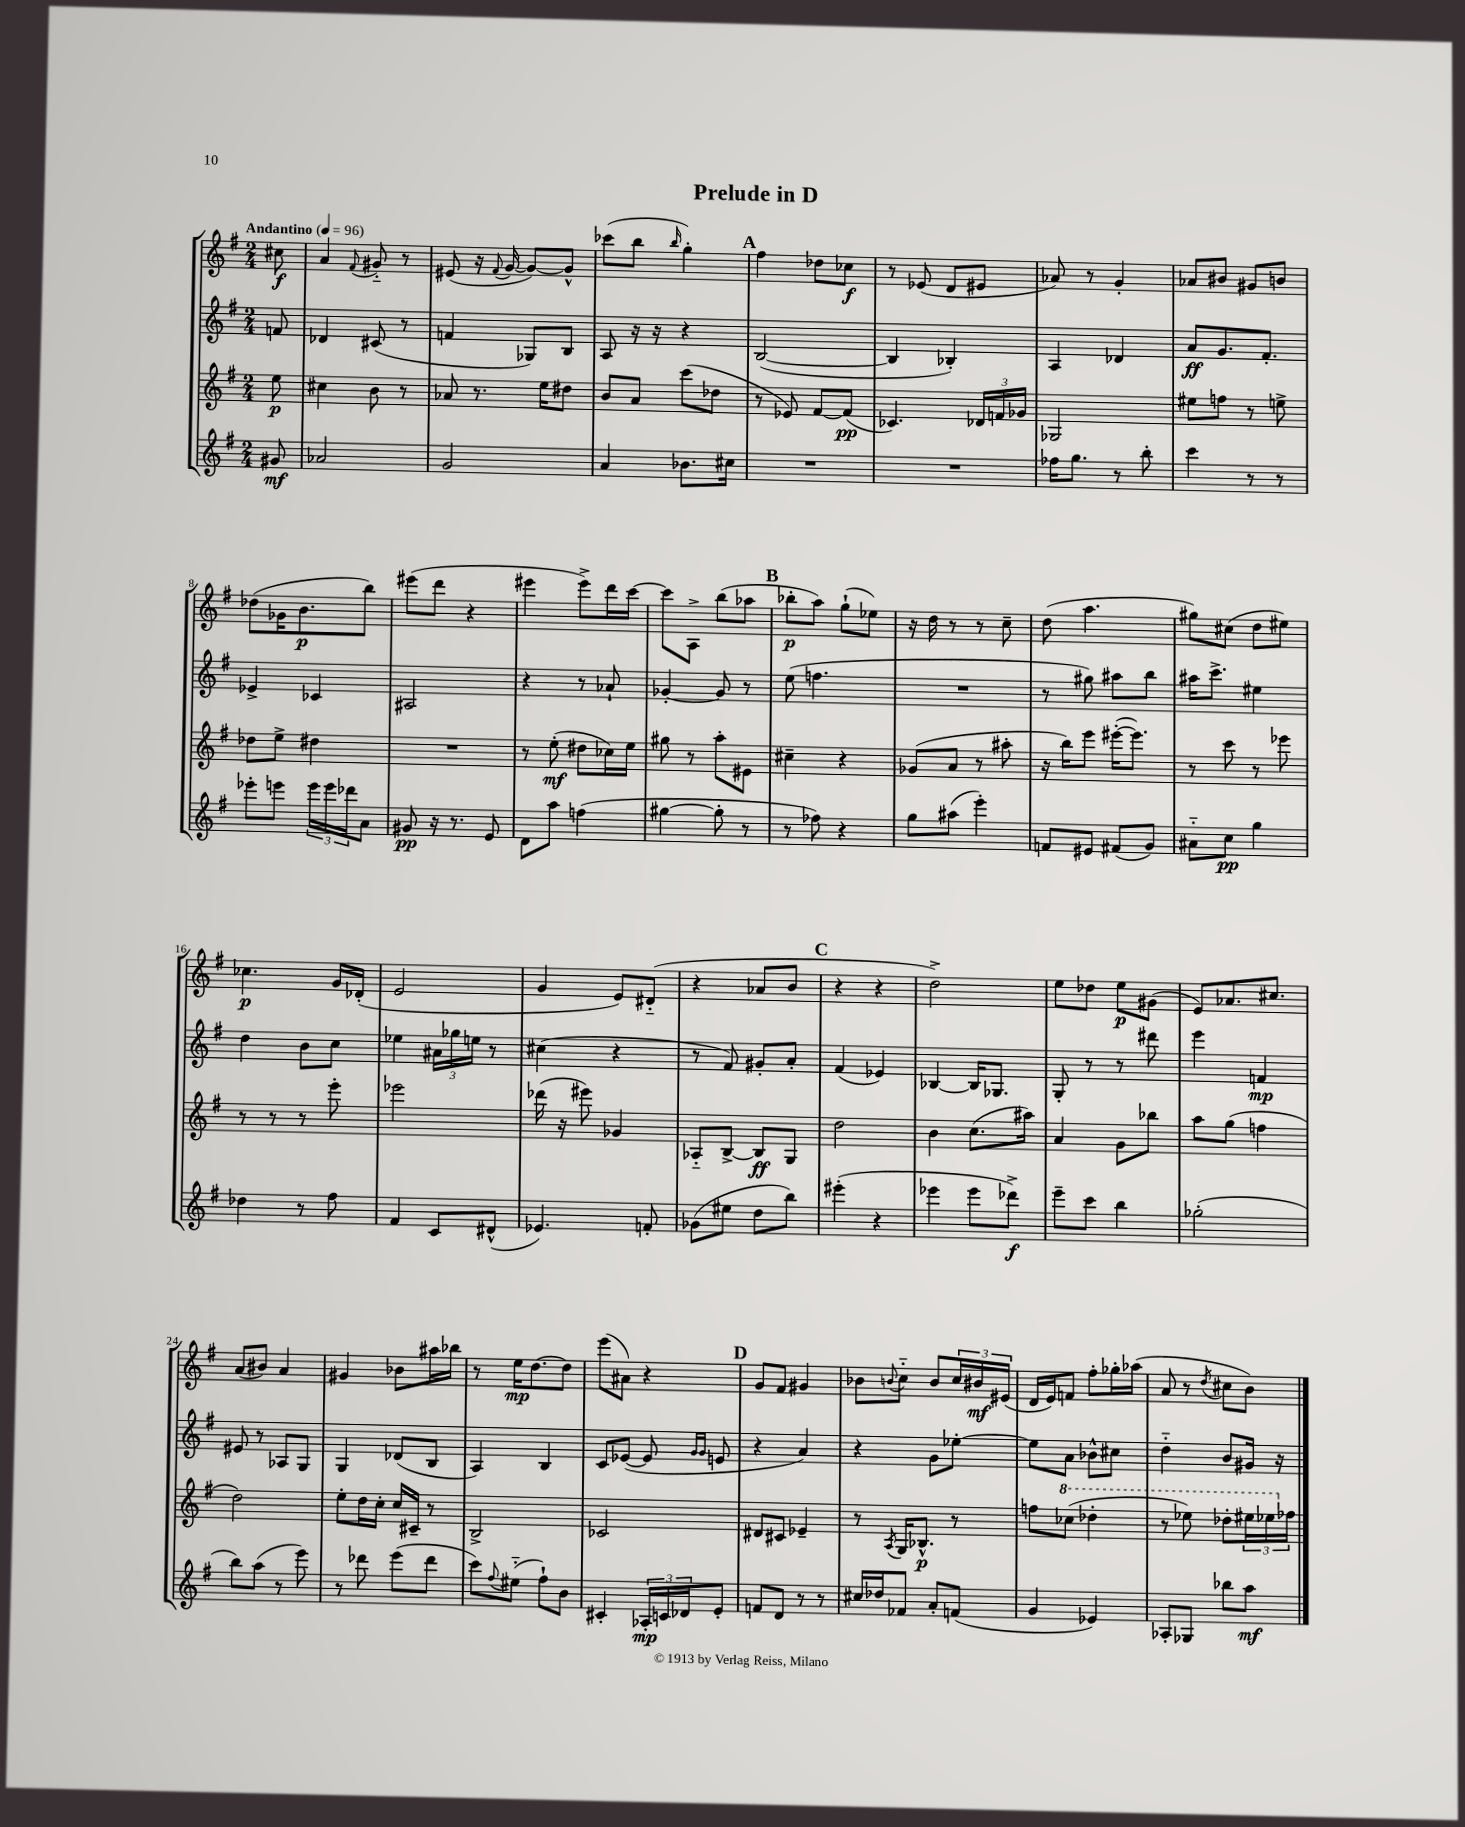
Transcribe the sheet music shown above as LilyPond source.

\header { title = "Prelude in D" }
<<
\new StaffGroup <<
\new Staff = "s0" {
    \clef treble \key g \major \numericTimeSignature \time 2/4 \partial 8 \tempo "Andantino" 4 = 96
    cis''8\f |
    a'4 \appoggiatura { fis'8 } gis'8-_ r8 |
    eis'8( r16 \appoggiatura { fis'8 } g'16~ g'8~) g'8-^ |
    ces'''8( b''8 \grace { b''16 } g''4-.) |
    \mark \markup { \bold "A" } fis''4 des''8 ces''8\f |
    r8 ees'8( d'8 eis'8 |
    aes'8) r8 g'4-. |
    aes'8 bis'8 gis'8 b'8 |
    des''8( ges'16 b'8.\p b''8) |
    eis'''8( d'''8 r4 |
    eis'''4 eis'''8->) d'''16 c'''16~ |
    c'''8 a8-> b''8( aes''8 |
    \mark \markup { \bold "B" } bes''8-.\p a''8) g''8-!( ees''8) |
    r16 d''16 r8 r8 c''8-- |
    d''8( a''4. |
    gis''8) cis''8( d''8 eis''8) |
    ces''4.\p g'16 des'16-.( |
    e'2 |
    g'4 e'8) dis'8-_( |
    r4 aes'8 b'8 |
    \mark \markup { \bold "C" } r4 r4 |
    d''2->) |
    e''8 des''8 e''8\p gis'8( |
    e'8) aes'8. cis''8. |
    a'8( bis'8) a'4 |
    gis'4 bes'8 ais''16 bes''16 |
    r8 e''16\mp d''8.~ d''8 |
    e'''8( ais'8) r4 |
    \mark \markup { \bold "D" } g'8 fis'8 gis'4 |
    bes'8 \appoggiatura { b'8 } c''8-_ b'8 \tuplet 3/2 { c''16 bis'16\mf eis'16( } |
    d'16 e'16) f'8 fis''8-. ges''16-. aes''16( |
    a'8 r8 \acciaccatura { d''8 } cis''8 b'8) \bar "|." |
}
\new Staff = "s1" {
    \clef treble \key g \major \numericTimeSignature \time 2/4 \partial 8
    f'8 |
    des'4 cis'8( r8 |
    f'4 ges8) b8 |
    a8 r16 r16 r4 |
    \mark \markup { \bold "A" } b2~( |
    b4 bes4-.) |
    a4 des'4 |
    a'8\ff g'8. fis'8.-. |
    ees'4-> ces'4 |
    ais2 |
    r4 r8 aes'8-! |
    ges'4~-. ges'8 r8 |
    \mark \markup { \bold "B" } e''8( f''4. |
    R2 |
    r8 gis''8) ais''8 b''8 |
    ais''16 c'''8.-> eis''4 |
    d''4 b'8 c''8 |
    ees''4 \tuplet 3/2 { ais'16 ges''16 e''16 } r8 |
    cis''4( r4 |
    r8 fis'8) gis'8-. a'8-. |
    \mark \markup { \bold "C" } fis'4( ees'4) |
    bes4~ bes16 ges8. |
    g8-. r8 r8 dis'''8 |
    e'''4 f'4\mp |
    eis'8 r8 aes8 g8 |
    g4 des'8( b8 |
    a4) b4 |
    c'8 ees'8~( ees'8 \grace { g'16 g'16 } e'8 |
    \mark \markup { \bold "D" } r4 a'4) |
    r4 g'8 ees''8~-. |
    ees''8 a'8 bes'8-^ cis''8 |
    d''4-_ b'8 gis'16 r16 \bar "|." |
}
\new Staff = "s2" {
    \clef treble \key g \major \numericTimeSignature \time 2/4 \partial 8
    e''8\p |
    cis''4 b'8 r8 |
    aes'8 r8. e''16 dis''8 |
    b'8 a'8 c'''8( des''8 |
    \mark \markup { \bold "A" } r8 ees'8) fis'8~ fis'8\pp( |
    ces'4.) \tuplet 3/2 { des'16 f'16 ges'16 } |
    ges2 |
    eis''8 f''8 r8 e''8-> |
    des''8 e''8-> dis''4 |
    R2 |
    r8 e''8-.\mf( dis''8 ces''16) e''16 |
    gis''8 r8 a''8-. eis'8 |
    \mark \markup { \bold "B" } cis''4-- r4 |
    ges'8( a'8 r8 ais''8-. |
    r16 b''16) e'''8 eis'''16~-.( eis'''8.) |
    r8 c'''8 r8 ees'''8 |
    r8 r8 r8 e'''8-. |
    ees'''2 |
    des'''16( r16 eis'''8) ges'4 |
    aes8-_ b8~-> b8\ff g8 |
    \mark \markup { \bold "C" } d''2 |
    b'4 c''8.( ais''16) |
    a'4 g'8 bes''8 |
    a''8 g''8( f''4 |
    d''2) |
    e''8-. d''16 c''16-. c''16 cis'16-- r8 |
    b2-> |
    ces'2 |
    \mark \markup { \bold "D" } dis'8 cis'8 ees'4-- |
    r8 \acciaccatura { a8 } g16 bes8.-^\p r8 |
    f''8 \ottava #1 ces'''8( des'''4-. |
    r8 ees'''8) des'''8-. \tuplet 3/2 { eis'''16 ees'''16 \ottava #0 fes''16 } \bar "|." |
}
\new Staff = "s3" {
    \clef treble \key g \major \numericTimeSignature \time 2/4 \partial 8
    gis'8\mf |
    aes'2 |
    g'2 |
    a'4 bes'8. cis''16 |
    \mark \markup { \bold "A" } R2 |
    R2 |
    fes''16 g''8. r8 b''8-. |
    c'''4 r8 r8 |
    ees'''8-. e'''8 \tuplet 3/2 { e'''16 e'''16 des'''16 } a'8 |
    gis'8\pp r16 r8. e'8 |
    d'8 a''8 f''4( |
    gis''4~ gis''8-. r8 |
    \mark \markup { \bold "B" } r8 fes''8) r4 |
    g''8 ais''8( e'''4-.) |
    f'8 eis'8 fis'8( g'8) |
    ais'8-_ c''8\pp g''4 |
    des''4 r8 fis''8 |
    fis'4 c'8 dis'8-^( |
    ees'4.) f'8-. |
    ges'8( eis''8 d''8 b''8) |
    \mark \markup { \bold "C" } eis'''4-.( r4 |
    ees'''4 ees'''8 des'''8->\f) |
    e'''8-- c'''8 b''4 |
    ges''2-.( |
    b''8) a''8( r8 e'''8) |
    r8 des'''8 e'''8( des'''8 |
    c'''8) \appoggiatura { fis''8 } eis''8-_( fis''8-!) b'8 |
    cis'4-. \tuplet 3/2 { aes16-.\mp c'16 des'16 } e'8-. |
    \mark \markup { \bold "D" } f'8 d'8 r8 r8 |
    cis''16 des''16 fes'8 a'8-. f'8( |
    g'4 ees'4) |
    aes8-. ges8 bes''8 a''8\mf \bar "|." |
}
>>
>>
